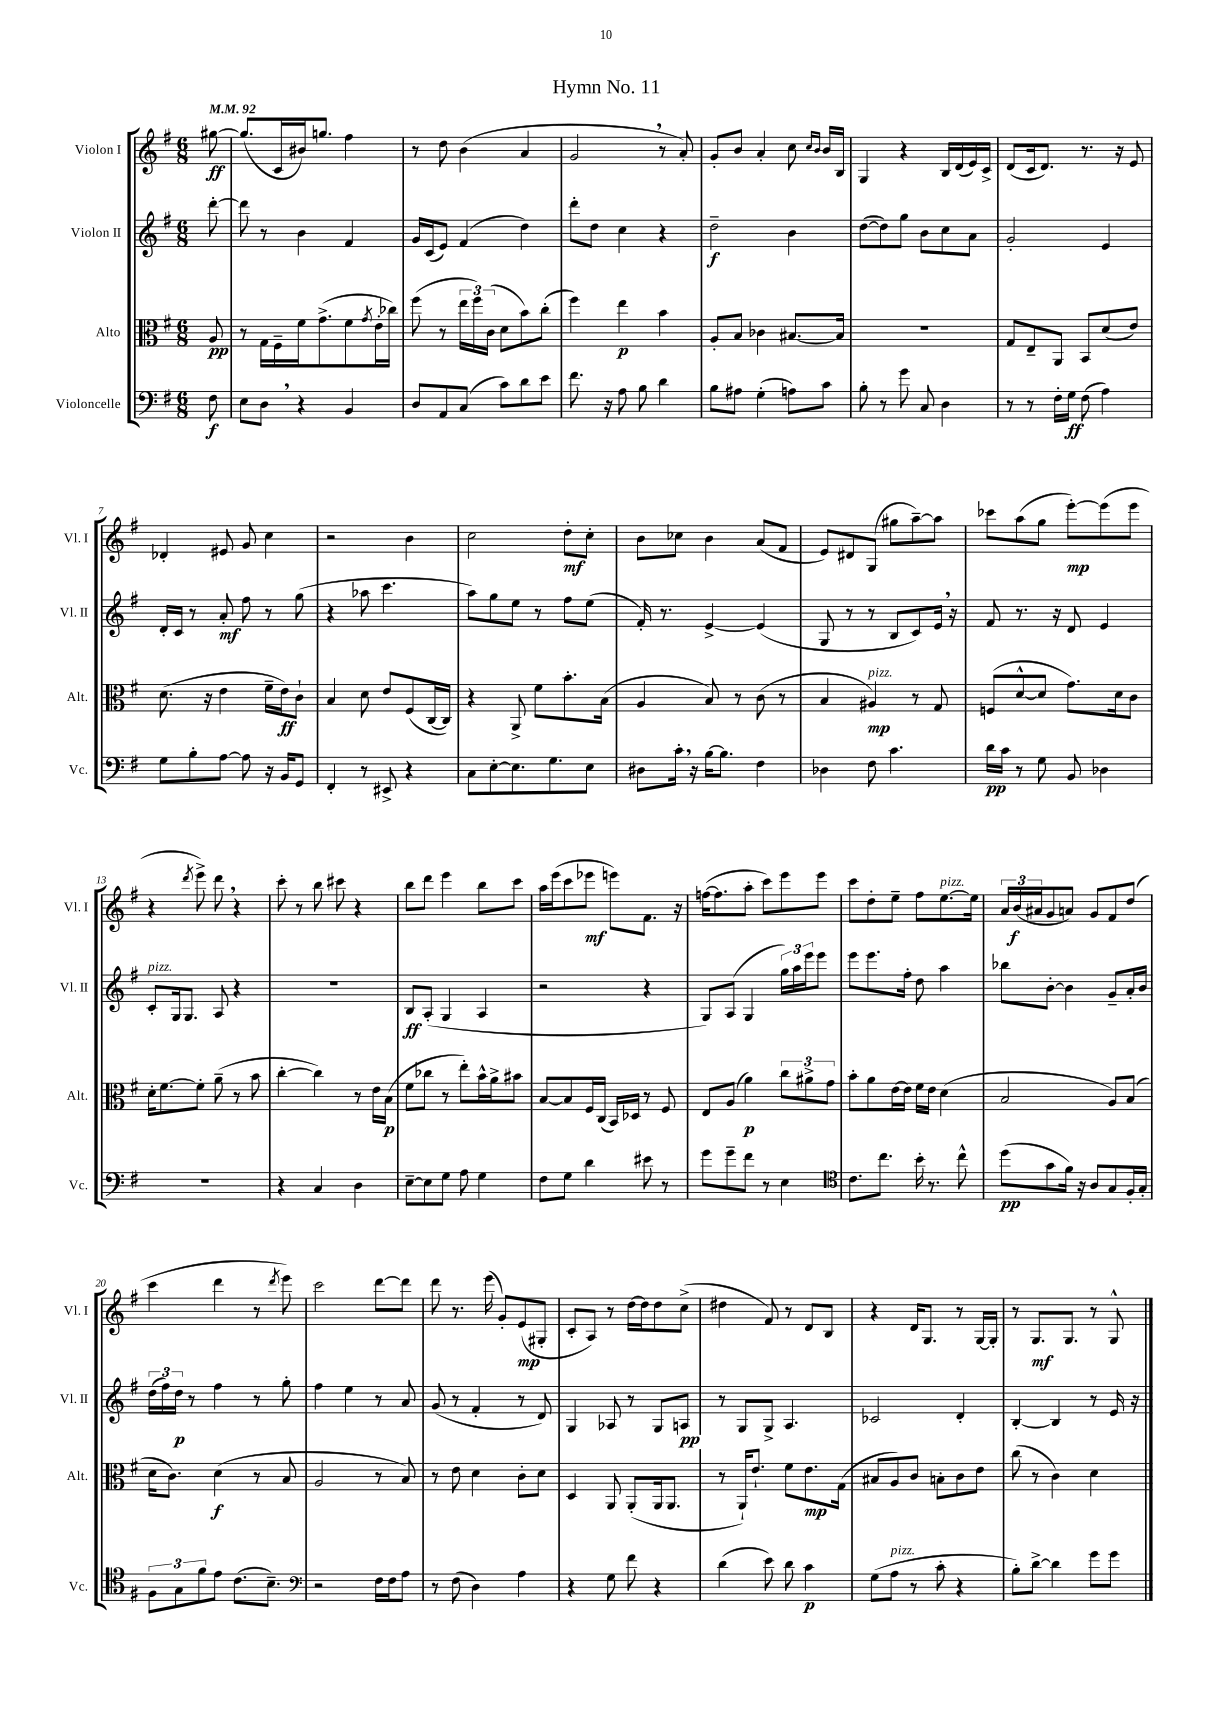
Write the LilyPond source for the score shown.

\header { title = "Hymn No. 11" }
<<
\new StaffGroup <<
\new Staff = "s0" \with { instrumentName = "Violon I" shortInstrumentName = "Vl. I" } {
    \clef treble \key g \major \numericTimeSignature \time 6/8 \partial 8 \tempo 4 = 92
    gis''8~\ff |
    gis''8.( c'16 bis'16) g''8. fis''4 |
    r8 d''8 b'4( a'4 |
    g'2 \breathe r8 a'8-.) |
    g'8-. b'8 a'4-. c''8 \grace { c''16 b'16 } b'16 b16 |
    g4 r4 b16 d'16( e'16) c'16-> |
    d'8( c'16 d'8.) r8. r16 e'8 |
    des'4-. eis'8 g'8 c''4 |
    r2 b'4 |
    c''2 d''8-.\mf c''8-. |
    b'8 ces''8 b'4 a'8( fis'8 |
    e'8) dis'8 g8( gis''8 a''8~--) a''8 |
    ces'''8 a''8( g''8 e'''8~-.\mp) e'''8( e'''8 |
    r4 \acciaccatura { d'''8 } e'''8->) d'''8 \breathe r4 |
    c'''8-. r8 b''8 cis'''8 r4 |
    b''8 d'''8 e'''4 b''8 c'''8 |
    a''16 e'''16( c'''8 ees'''8\mf e'''8) fis'8. r16 |
    f''16~( f''8. a''8-. c'''8) e'''8 e'''8 |
    c'''8 d''8-. e''8-- fis''8 e''8.~^\markup { \italic "pizz." } e''16 |
    \tuplet 3/2 { a'16 b'16\f( ais'16 } g'8 a'8) g'8 fis'8 d''8( |
    c'''4 d'''4 r8 \acciaccatura { d'''8 } e'''8) |
    c'''2 d'''8~ d'''8 |
    d'''8 r8. e'''16( g'8-.) e'8\mp( gis8-. |
    c'8-. a8) r8 d''16~ d''16 d''8 c''8->( |
    dis''4 fis'8) r8 d'8 b8 |
    r4 d'16 g8. r8 g16~ g16-. |
    r8 g8.\mf g8. r8 g8-^ \bar "|." |
}
\new Staff = "s1" \with { instrumentName = "Violon II" shortInstrumentName = "Vl. II" } {
    \clef treble \key g \major \numericTimeSignature \time 6/8 \partial 8
    d'''8~-. |
    d'''8 r8 b'4 fis'4 |
    g'16 c'16( e'8) fis'4( d''4) |
    d'''8-. d''8 c''4 r4 |
    d''2--\f b'4 |
    d''8~( d''8) g''8 b'8 c''8 a'8 |
    g'2-. e'4 |
    d'16-. c'16 r8 a'8-.\mf fis''8 r8 g''8( |
    r4 aes''8 c'''4. |
    a''8) g''8 e''8 r8 fis''8 e''8( |
    fis'16-.) r8. e'4~-> e'4( |
    g8 r8 r8 b8 c'8) e'16 \breathe r16 |
    fis'8 r8. r16 d'8 e'4 |
    c'8-.^\markup { \italic "pizz." } g16 g8. a8 r4 |
    r2. |
    b8\ff a8-.( g4 a4 |
    r2 r4 |
    g8) a8( g4 \tuplet 3/2 { g''16) a''16 e'''16 } e'''8 |
    e'''8 e'''8. fis''16-. d''8 a''4 |
    bes''8 b'8~-. b'4 g'8-- a'16-. b'16 |
    \tuplet 3/2 { d''16( fis''16) d''16\p } r8 fis''4 r8 g''8-. |
    fis''4 e''4 r8 a'8 |
    g'8( r8 fis'4-. r8 d'8) |
    g4 aes8 r8 g8 a8\pp |
    r8 g8 g8-> a4. |
    ces'2 d'4-. |
    b4~-. b4 r8 e'16 r16 \bar "|." |
}
\new Staff = "s2" \with { instrumentName = "Alto" shortInstrumentName = "Alt." } {
    \clef alto \key g \major \numericTimeSignature \time 6/8 \partial 8
    a8\pp |
    r8 g16 fis16-- fis'16 g'8.->( fis'8 \acciaccatura { g'8 } e'16-. ces''16) |
    fis''8( r8 \tuplet 3/2 { e''16 fis''16) c'16( } d'8 b'8) c''8-.( |
    fis''4) e''4\p b'4 |
    a8-. b8 ces'4 bis8.~ bis16 |
    R2. |
    g8 e8-- a,8 b,8 d'8( e'8) |
    d'8.( r16 e'4 fis'16-- e'16\ff) c'8-! |
    b4 d'8 e'8 fis8( c16~ c16) |
    r4 a,8-> fis'8 b'8.-. b16( |
    a4 b8) r8 c'8( r8 |
    b4 ais4\mp^\markup { \italic "pizz." }) r8 g8 |
    f8( d'8~-^ d'8 g'8.) d'16 c'8 |
    d'16-. fis'8.~ fis'8-. a'8--( r8 b'8 |
    c''4~-. c''4) r8 e'16 b16\p( |
    fis'8 ces''8 r8 e''8-.) b'16-^ a'16-> bis'8 |
    b8~ b8 fis16 c16( b,16) des16 r8 fis8 |
    e8 a8( a'4\p) \tuplet 3/2 { c''8 ais'8-> g'8 } |
    b'8-. a'8 e'16~ e'16 fis'16 e'16 d'4( |
    b2 a8) b8( |
    d'16 c'8.) d'4\f( r8 b8 |
    a2 r8 b8) |
    r8 e'8 d'4 c'8-. d'8 |
    d4 a,8 a,8-.( a,16 a,8. |
    r8 a,16-!) e'8.-! fis'8 e'8.\mp g16( |
    bis8 a8) c'8 b8-. c'8 e'8 |
    c''8( r8 c'4) d'4 \bar "|." |
}
\new Staff = "s3" \with { instrumentName = "Violoncelle" shortInstrumentName = "Vc." } {
    \clef bass \key g \major \numericTimeSignature \time 6/8 \partial 8
    fis8\f |
    e8 d8 \breathe r4 b,4 |
    d8 a,8 c8( c'8) d'8 e'8 |
    fis'8. r16 a8 b8 d'4 |
    b8 ais8 g4-.( a8) c'8 |
    b8-. r8 g'8 c8 d4 |
    r8 r8 fis16-. g16\ff fis8( a4) |
    g8 b8-. a8~ a8 r16 b,16 g,8 |
    fis,4-. r8 eis,8-> r4 |
    c8 e8~-. e8. g8. e8 |
    dis8 c'16-. \breathe r16 b16~ b8. fis4 |
    des4 fis8 c'4. |
    d'16\pp c'16 r8 g8 b,8 des4 |
    R2. |
    r4 c4 d4 |
    e8~-- e8 g8 a8 g4 |
    fis8 g8 d'4 eis'8 r8 |
    g'8 g'8-- fis'8 r8 e4 |
    \clef tenor c'8. c''8. b'16-. r8. c''8-^ |
    d''8\pp( g'8 fis'16) r16 a8 g8 fis16-. g16-. |
    \tuplet 3/2 { fis8 g8 fis'8 } e'8 c'8.( b8.--) |
    \clef bass r2 fis16 fis16 a8 |
    r8 fis8( d4) a4 |
    r4 g8 fis'8 r4 |
    d'4( e'8) d'8 c'4\p |
    g8( a8^\markup { \italic "pizz." } r8 c'8-. r4 |
    b8-.) d'8~-> d'4 g'8 g'8 \bar "|." |
}
>>
>>
